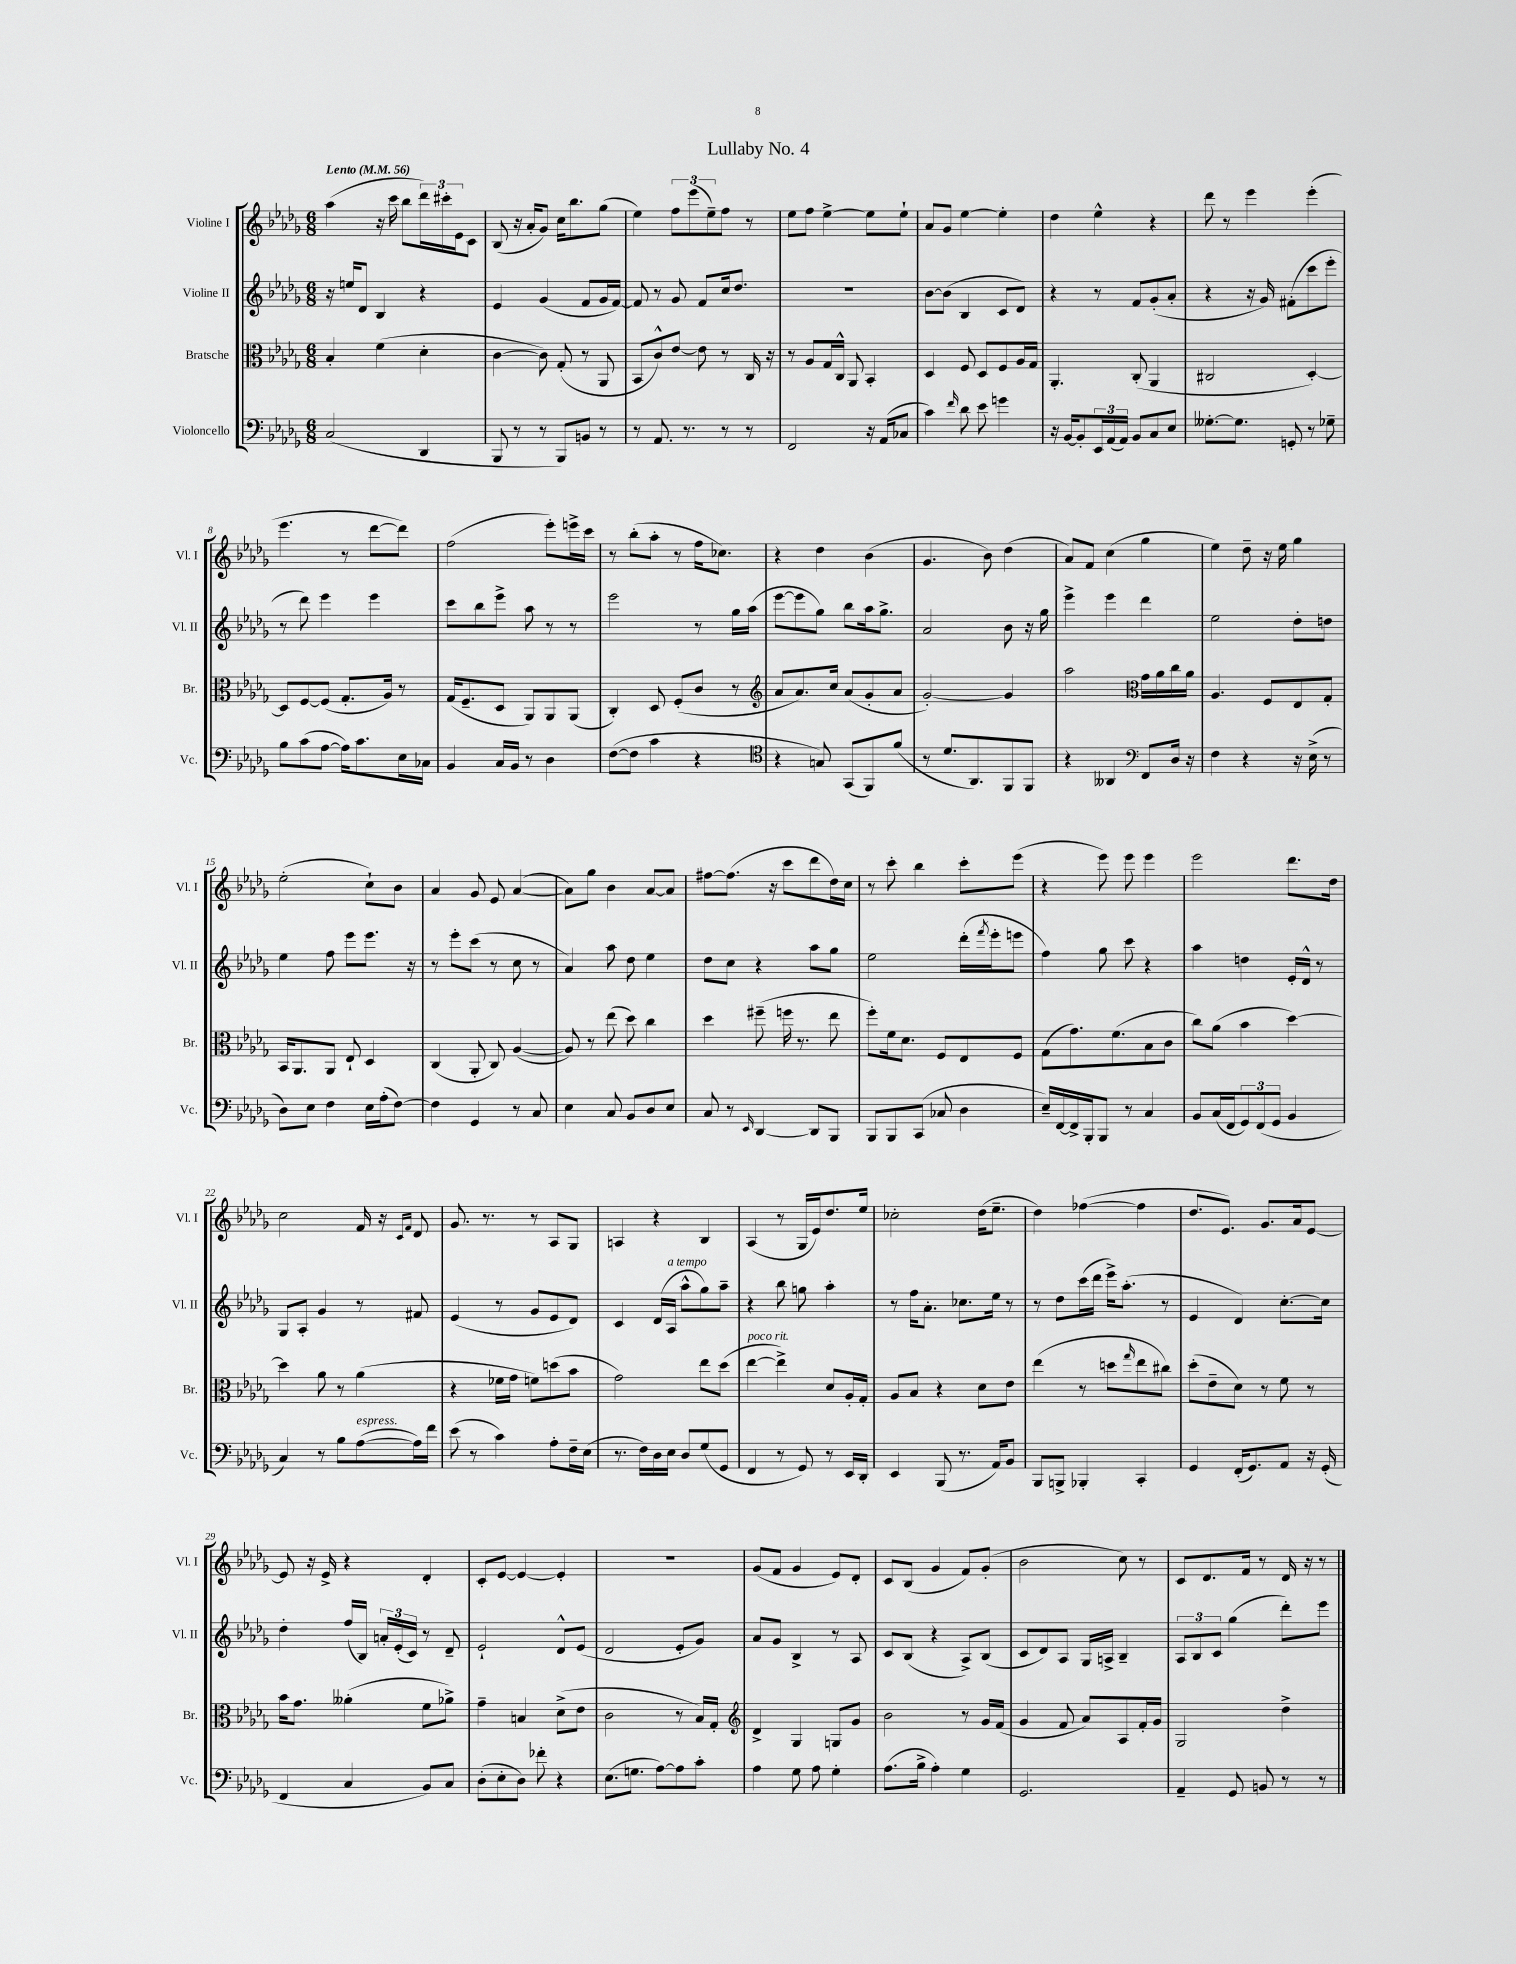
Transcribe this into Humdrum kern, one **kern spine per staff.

**kern	**kern	**kern	**kern
*staff4	*staff3	*staff2	*staff1
*clefF4	*clefC3	*clefG2	*clefG2
*k[b-e-a-d-g-]	*k[b-e-a-d-g-]	*k[b-e-a-d-g-]	*k[b-e-a-d-g-]
*M6/8	*M6/8	*M6/8	*M6/8
*MM56	*MM56	*MM56	*MM56
(2C/	4B-'/	16r	(4aa-\
.	.	16ee/LK	.
.	.	8d-/J	.
.	(4f\	4B-/	16r
.	.	.	16ccc\
.	.	.	8bb-\L
4DD-/	4d-'\	4r	24ddd-\L)
.	.	.	24ccc#'\
.	.	.	24e-\J
.	.	.	8c\J
=	=	=	=
8BBB-/	[4c\	4e-/	(8B-/
8r	.	.	16r
.	.	.	16a-'/LK
8r	8c\])	(4g-/	8g-/J)
8BBB-/L)	(8G-'/	.	16cc\LK
.	.	.	8.bb-\
8BB/J	8r	8f/L	.
8r	8AA-/	16g-/L	(8gg-\J
.	.	[16f/JJ)	.
=	=	=	=
8r	8BB-/L	8f/]	4ee-\)
8.AA-/	8c^^/)	8r	.
.	[8e-/J	8g-/	12ff\L
8.r	.	.	.
.	.	.	(12eee-\
.	8e-\]	8f/L	.
.	.	.	12ee-~\)
8r	8r	16cc/k	8ff\J
.	.	8.dd-/J	.
8r	16C/	.	8r
.	16r	.	.
=	=	=	=
2FF/	8r	2.r	8ee-\L
.	8A-/L	.	8ff\J
.	16G-/L	.	[4ee-^\
.	16C^^/JJ	.	.
.	8AA-/	.	.
16r	4BB-'/	.	8ee-\]L
(16AA-/LK	.	.	.
8C-/J	.	.	8ee-`\J
=	=	=	=
4c\)	4D-/	[8b-\L	8a-/L
.	.	(8b-\]J	8g-/J
16qqf/	.	.	.
8d-\	8F/	4B-/	[4ee-\
8e-\	8D-/L	.	.
4g\	8F/	8c/L	4ee-'\]
.	16A-/L	8d-/J)	.
.	16G-/JJ	.	.
=	=	=	=
16r	4.AA-'/	4r	4dd-\
[16BB-/LK	.	.	.
8BB-'/]	.	.	.
24EE-/L	.	8r	4ee-^^\
(24AA-/	.	.	.
24AA-/JJ)	.	.	.
8BB-/L	(8C'/	8f/L	.
8C/	4AA-/	(8g-'/	4r
8E-/J	.	8a-'/J	.
=	=	=	=
[8.G--'\L	2C#/	4r	8ddd-\
.	.	.	8r
8.G--\]J	.	.	.
.	.	16r	4eee-\
.	.	16g-/)	.
8GG'/	.	(8f#'\L	.
8r	[4D-'/)	8ccc\	(4eee-'\
8G-~\	.	8eee-'\J	.
=	=	=	=
8B-\L	8D-/]L	8r	4.eee-\
(8c\	[8F/	8ddd-\)	.
[8A-\J	(8F/]J	4eee-\	.
16A-\]LK)	8.G-'/L	.	8r
8.c\	.	.	.
.	.	4eee-\	[8ddd-\L
.	16A-/Jk)	.	.
16E-\L	8r	.	8ddd-\]J)
16C-\JJ	.	.	.
=	=	=	=
4BB-/	(16G-/LK	8ccc\L	(2ff\
.	8.F~/	.	.
.	.	8bb-\	.
16C/LL	8D-/J	8eee-^\J	.
16BB-/JJ	.	.	.
8r	8AA-/L)	8aa-\	.
4D-\	8AA-/	8r	8eee-'\L)
.	(8AA-/J	8r	16eee^\L
.	.	.	16ccc\JJ
=	=	=	=
([8F\L	4C'/)	2eee-\	8r
8F\]J	.	.	(8bb-'\L
4c\	8D-/	.	8aa-'\J
.	(8F'/L	.	8r
4r	8c/J	8r	16ff\LK
.	.	.	8.cc-\J)
.	8r	16gg-\LL	.
.	.	(16aa-\JJ	.
=	=	=	=
*clefC4	*clefG2	*	*
4r	8a-/L	[8eee-\L	4r
.	8.a-/)	8eee-\]	.
8G/)	.	8gg-\J)	4dd-\
.	16cc/Jk	.	.
(8GG-/L	(8a-/L	8bb-\L	.
8FF/)	8g-'/	16aa-\k	(4b-\
.	.	8.gg-^\J	.
(8f/J	8a-/J	.	.
=	=	=	=
8r	[2g-'/)	2a-/	4.g-/
8.d-/L	.	.	.
8.AA-/)	.	.	.
.	.	.	8b-\)
8FF/	4g-/]	8b-\	(4dd-\
8FF/J	.	16r	.
.	.	16gg-\	.
=	=	=	=
4r	2aa-\	4eee-^\	8a-/L)
.	.	.	8f/J
4AA--/	.	4eee-\	(4cc\
*clefF4	*clefC3	*	*
8FF/L	16g-\LL	4ddd-\	4gg-\
.	16a-\	.	.
16D-/Jk	16cc\	.	.
16r	16a-\JJ	.	.
=	=	=	=
4F\	4.A-/	2ee-\	4ee-\)
4r	.	.	8dd-~\
.	8F/L	.	16r
.	.	.	16ee-\
16r	8E-/	8dd-'\L	4gg-\
(16E-^\	.	.	.
8r	8G-'/J	8dd\J	.
=	=	=	=
8D-\L)	16BB-/LK	4ee-\	(2ee-'\
.	8.AA-/	.	.
8E-\J	.	.	.
4F\	8AA-/J	8ff\	.
.	8E-`/	8eee-\L	.
16E-\LL	4D-/	8.eee-\J	8cc`\L)
(16A-'\J	.	.	.
[8F\J)	.	.	8b-\J
.	.	16r	.
=	=	=	=
4F\]	(4C/	8r	4a-/
.	.	8eee-'\L	.
4GG-/	8AA-'/	(8ccc\J	8g-/
.	8C/)	8r	8e-/
8r	([4A-/	8cc\	([4a-/
8C/	.	8r	.
=	=	=	=
4E-\	8A-/])	4a-/)	8a-\]L)
.	8r	.	8gg-\J
8C/	(8ee-\	8aa-\	4b-\
8BB-/L	8dd-\)	8dd-\	.
8D-/	4cc\	4ee-\	[8a-/L
8E-/J	.	.	8a-/]J
=	=	=	=
8C/	4dd-\	8dd-\L	[8ff#\L
8r	.	8cc\J	(8.ff#\]J
16qqEE-/	.	.	.
[4DD-/	(8ff#~\	4r	.
.	.	.	16r
.	16ff\	.	8ccc\L
.	8.r	.	.
8DD-/]L	.	8aa-\L	8ddd-\
8BBB-/J	8ee-\	8gg-\J	16dd-\L)
.	.	.	16cc\JJ
=	=	=	=
8BBB-/L	8ff'\L)	2ee-\	8r
8BBB-/	16f\k	.	8ccc'\
.	8.d-\J	.	.
(8CC/J	.	.	4bb-\
8C-/	8F/L	.	.
4D-\	8E-/	(16ddd-'\LL	8ccc'\L
.	.	8qfff/	.
.	.	16eee-'\J	.
.	8F/J	8eee\J	(8eee-\J
=	=	=	=
16E-~/LL)	(8G-\L	4ff\)	4r
[16FF/	.	.	.
16FF^/]	8.g-\)	.	.
16BBB-'/J	.	.	.
8BBB-/J	.	8gg-\	8eee-\)
.	(8.f\	.	.
8r	.	8ccc\	8eee-\
4C/	8B-\	4r	4eee-\
.	8c\J	.	.
=	=	=	=
8BB-/L	8cc\L)	4aa-\	2eee-\
(16C/L	(8a-\J	.	.
16FF/J	.	.	.
12GG-/)	4b-\	4dd\	.
(12FF/	.	.	.
12GG-/J	.	.	.
4BB-/	[4dd-\)	16e-'/LL	8.ddd-\L
.	.	16d-^^/JJ	.
.	.	8r	.
.	.	.	16dd-\Jk
=	=	=	=
4C/)	4dd-\]	8G-/L	2cc\
.	.	8A-'/J	.
8r	8a-\	4g-/	.
8B-\L	8r	.	.
([8A-\	(4a-\	8r	16f/
.	.	.	16r
.	.	.	16qqc/LL
.	.	.	16qqf/JJ
16A-\]L)	.	8f#/	8d-/
16f\JJ	.	.	.
=	=	=	=
(8e-\	4r	(4e-/	8.g-/
8r	.	.	.
.	.	.	8.r
4c\)	16f-\LL	8r	.
.	16g-\JJ	.	.
.	8f\L)	8g-/L	8r
8A-'\L	(8dd\	8e-/	8A-/L
16F~\L	8b-\J	8d-/J)	8G-/J
(16E-\JJ	.	.	.
=	=	=	=
8.r	2g-\)	4c/	4A/
16F\LL)	.	.	.
16D-\	.	(16d-/LL	4r
16E-\JJ	.	16A-/JJ	.
8D-/L	.	8aa-^^\L	.
(8G-/	8ee-\L	8gg-\)	4B-/
8GG-/J	(8dd-\J	8aa-~\J	.
=	=	=	=
4FF/	[4ee-\	4r	(4A-/
8r	4ee-^\])	8bb-\	8r
8GG-/)	.	8gg\	16G-/LL
.	.	.	16e-/J)
8r	8d-/L	4aa-'\	8.dd-/
16EE-/LL	16A-'/L	.	.
16DD-'/JJ	16G-'/JJ	.	16ee-/Jk
=	=	=	=
4EE-/	8A-/L	8r	2cc-'\
.	8B-/J	16ff\LK	.
.	.	8.a-'\J	.
(8BBB-/	4r	.	.
8.r	.	8.cc-\L	.
.	8d-\L	.	(16dd-\LK
16AA-/LK)	.	16ee-\Jk	8.ee-~\J
8BB-/J	8e-\J	8r	.
=	=	=	=
8BBB-/L	(4ee-\	8r	4dd-\)
8BBB^/J	.	8dd-\L	.
4BBB-'/	8r	(16ccc\L	([4ff-\
.	.	16ddd-\JJ	.
.	8dd\L	16eee-^\LK)	.
.	.	(8.aa-'\J	.
.	16qqgg-/	.	.
4CC'/	8ee-\	.	4ff-\]
.	8cc#\J)	8r	.
=	=	=	=
4GG-/	(8dd-'\L	4e-/	8.dd-/L
.	8e-~\	.	.
.	.	.	8.e-/J)
(16FF'/LK	8d-\J)	4d-/)	.
8.GG-/)	.	.	.
.	8r	.	8.g-/L
8AA-/J	8f\	[8.cc'\L	.
.	.	.	16a-/k
16r	8r	.	[8e-/J
(16GG-'/	.	16cc\]Jk	.
=	=	=	=
4FF/	16b-\LK	4dd-'\	8e-/]
.	8.g-\J	.	.
.	.	.	16r
.	.	.	16e-^/
4C/	(4a--'\	(16ff/LL	4r
.	.	16B-/JJ)	.
.	.	24a'/LL	.
.	.	(24e-'/	.
.	.	24c/JJ)	.
8BB-/L)	8f\L	8r	4d-'/
8C/J	8a-^\J)	8d-~/	.
=	=	=	=
(8D-'\L	4g-~\	2e-`/	8c'/L
8E-'\	.	.	[8e-/J
8D-\J)	4B/	.	4e-/_
8f-'\	.	.	.
4r	(8d-^\L	8d-^^/L	4e-'/]
.	8e-\J	(8e-/J	.
=	=	=	=
(8.E-\L	2c\	2d-/	2.r
8.G\J	.	.	.
[8A-\L)	.	.	.
8A-\]	8r	8e-'/L	.
8c'\J	16B-/LL)	8g-/J)	.
.	16G-'/JJ	.	.
=	=	=	=
*	*clefG2	*	*
4A-\	4d-^/	8a-/L	(8g-/L
.	.	8g-/J	8f/J
8G-\	4G-/	4B-^/	4g-/
8A-\	.	.	.
4G-'\	8G/L	8r	8e-/L)
.	8g-/J	8A-/	8d-'/J
=	=	=	=
(8.A-\L	2b-\	8c/L	8c/L
.	.	(8B-/J	(8B-/J
16B-^\Jk	.	.	.
4A-'\)	.	4r	4g-/
4G-\	8r	8A-^/L)	8f/L)
.	16g-/LL	(8B-/J	(8g-'/J
.	(16f/JJ	.	.
=	=	=	=
2.GG-/	4g-/	8c/L	2b-\
.	.	8d-/)	.
.	8f/	8A-/J	.
.	8a-/L)	16G-/LL	.
.	.	16A^/JJ	.
.	8A-/	4B-~/	8cc\)
.	16f'/L	.	8r
.	16g-/JJ	.	.
=	=	=	=
4AA-~/	2G-/	12A-/L	8c/L
.	.	12B-/	.
.	.	.	8.d-/
.	.	12c/J	.
8GG-/	.	(4gg-\	.
.	.	.	16f/Jk
8BB/	.	.	8r
8r	4dd-^\	8ddd-'\L)	16d-/
.	.	.	16r
8r	.	8eee-\J	8r
==	==	==	==
*-	*-	*-	*-
